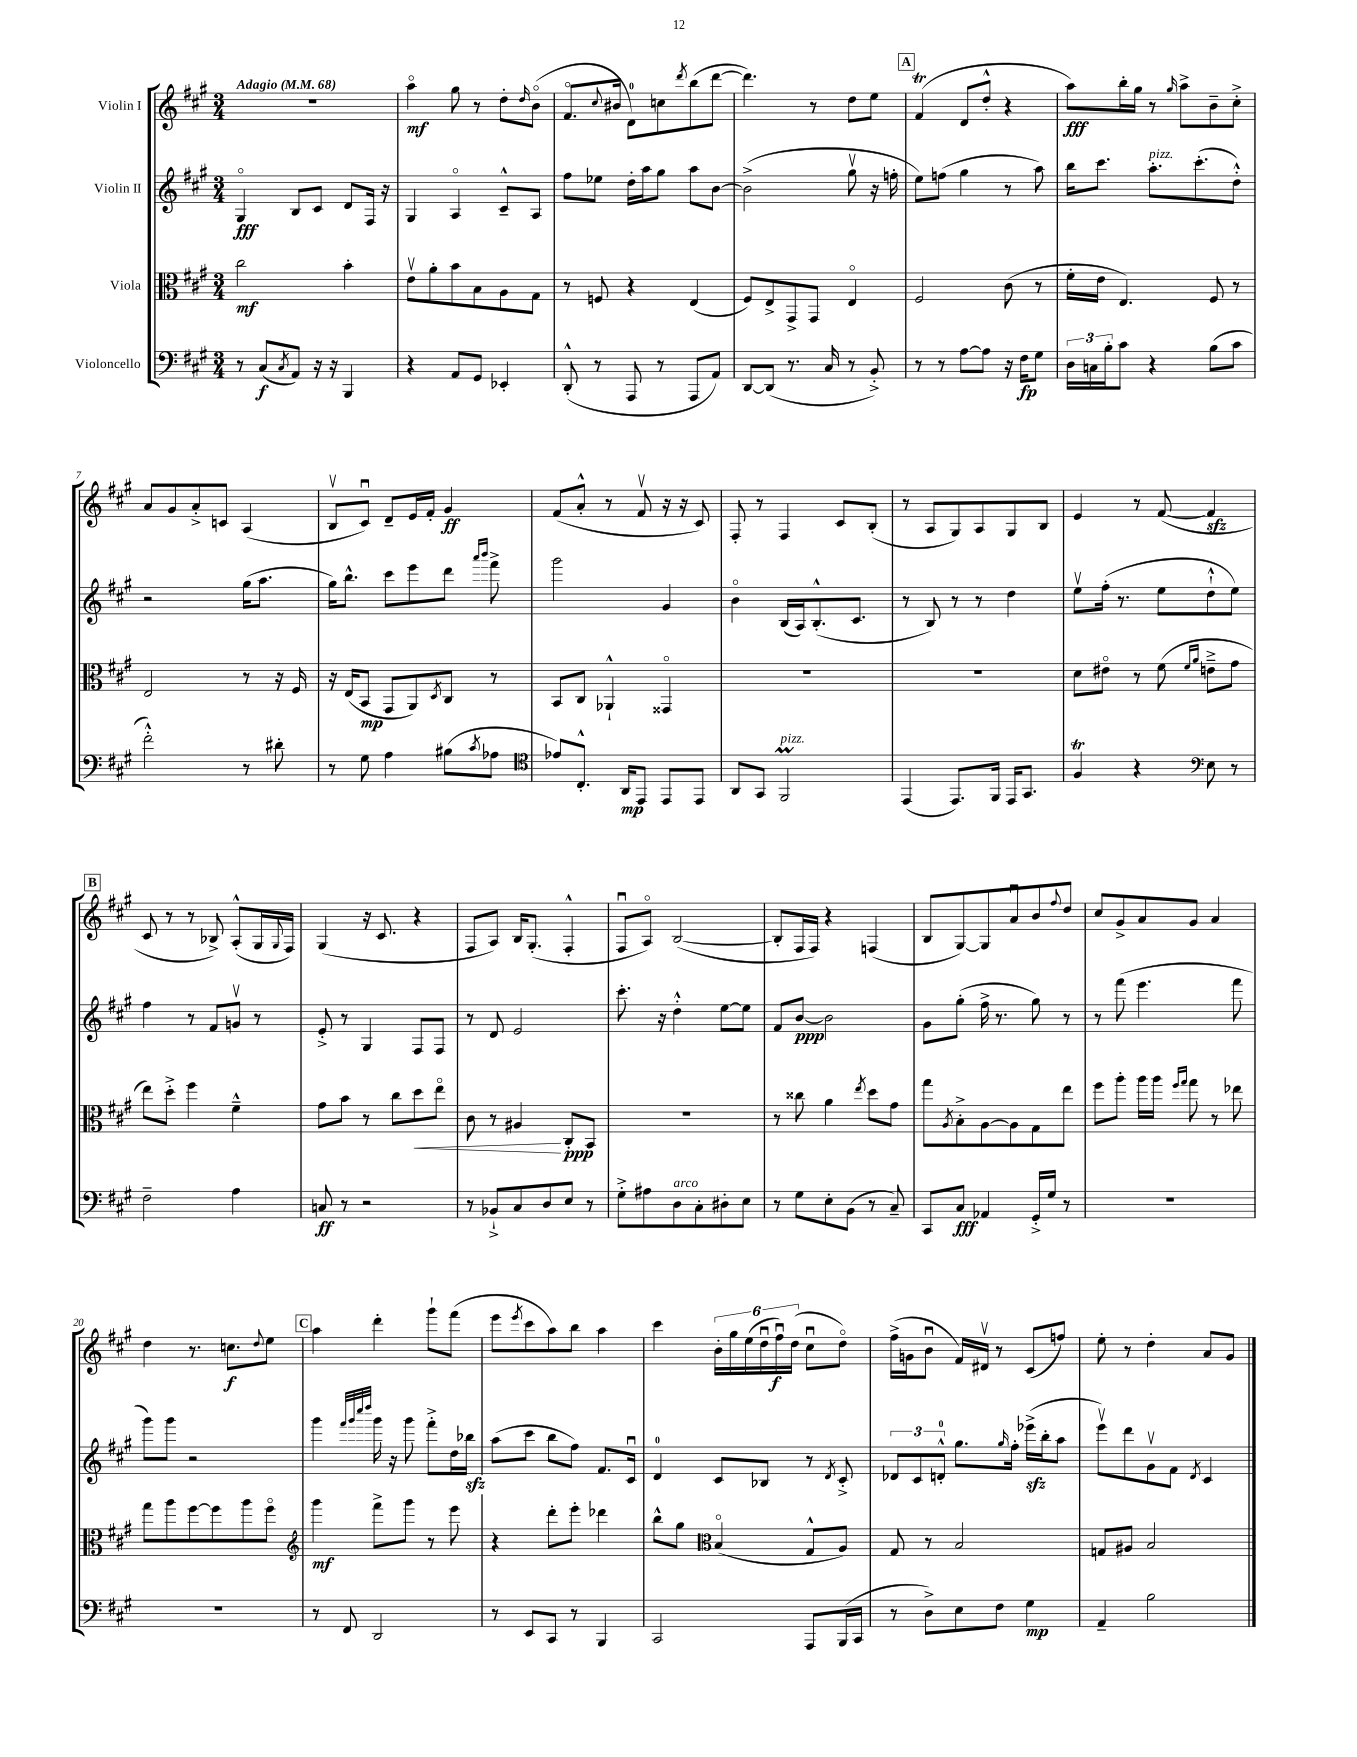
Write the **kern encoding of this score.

**kern	**kern	**kern	**kern
*staff4	*staff3	*staff2	*staff1
*clefF4	*clefC3	*clefG2	*clefG2
*k[f#c#g#]	*k[f#c#g#]	*k[f#c#g#]	*k[f#c#g#]
*M3/4	*M3/4	*M3/4	*M3/4
*MM68	*MM68	*MM68	*MM68
8r	2cc#\	4G#o/	2.r
(8C#/L	.	.	.
8qC#/	.	.	.
8AA/J)	.	8B/L	.
16r	.	8c#/J	.
16r	.	.	.
4BBB/	4b'\	8d/L	.
.	.	16F#/Jk	.
.	.	16r	.
=	=	=	=
4r	8ev\L	4G#/	4aao\
.	8a'\	.	.
8AA/L	8b\	4Ao/	8gg#\
8GG#/J	8B\	.	8r
4EE-'/	8A\	8c#~^^/L	8dd'\L
.	.	.	16qqdd/
.	8G#\J	8A/J	(8bo\J
=	=	=	=
(8DD'^^/	8r	8ff#\L	8.f#o/L
8r	8F/	8ee-\J	.
.	.	.	8qqcc#/
.	.	.	16b#/Jk
8AAA/	4r	16dd'\LL	8d\L)
.	.	16aa\J	.
8r	.	8gg#\J	8cc\
.	.	.	8qddd/
8AAA/L	(4E/	8aa\L	(8bb\
8AA/J)	.	[8b\J	[8ddd\J
=	=	=	=
[8DD/L	8F#/L)	(2b^\]	4.ddd\])
(8DD/]J	8E^/	.	.
8.r	8GG#^/	.	.
.	8GG#/J	.	8r
16C#/	.	.	.
8r	4Eo/	8gg#v\	8dd\L
8BB'^/)	.	16r	8ee\J
.	.	16ff'\	.
=	=	=	=
8r	2F#/	8ee\L)	(4f#/
8r	.	(8ff\J	.
[8A\L	.	4gg#\	8d/L
8A\]J	.	.	8dd'^^/J
16r	(8c#\	8r	4r
16F#\LK	.	.	.
8G#\J	8r	8aa\)	.
=	=	=	=
24D\LL	16f#'\LL	16bb\LK	8aa\L)
24C\	.	.	.
.	16e\JJ	8.ccc#\J	.
24B'\J	.	.	.
8c#\J	4.E/)	.	16bb'\L
.	.	.	16gg#\JJ
4r	.	8.aa'\L	8r
.	.	.	16qqgg#/
.	.	.	8aa^\L
.	.	(8.ccc#'\	.
(8B\L	8F#/	.	8b~\
8c#\J	8r	8dd'^^\J)	8cc#'^\J
=	=	=	=
2f#'^^\)	2E/	2r	8a/L
.	.	.	8g#/
.	.	.	8a'^/
.	.	.	8c/J
8r	8r	(16gg#\LK	(4A/
.	.	8.aa\J	.
8d#'\	16r	.	.
.	16F#/	.	.
=	=	=	=
8r	16r	16gg#\LK)	8Bv/L
.	(16E/LK	8.bb^^\J	.
8G#\	8BB/J	.	8c#u/J)
4A\	8GG#/L	8ccc#\L	8d~/L
.	8AA/)	8eee\	16e/L
.	.	.	16f#'/JJ
.	8qD/	.	.
(8B#\L	8C#/J	8ddd\J	4g#/
.	.	16qqaaa/LL	.
8qc#/	.	16qqbbb/JJ	.
8A-\J	8r	8fff#^\	.
=	=	=	=
*clefC4	*	*	*
8e-/L)	8BB/L	2ggg#\	(8f#/L
8.C#'^^/J	8C#/J	.	8a'^^/J
.	4AA-`^^/	.	8r
16AA/LK	.	.	.
8EE/J	.	.	8f#v/
8EE/L	4GG##o/	4g#/	16r
.	.	.	16r
8EE/J	.	.	8c#/)
=	=	=	=
8AA/L	2.r	4bo\	8F#'/
8GG#/J	.	.	8r
2FF#/	.	(16B/LL	4F#/
.	.	16A/J)	.
.	.	(8.B'^^/	.
.	.	.	8c#/L
.	.	8.c#/J	.
.	.	.	(8B'/J
=	=	=	=
(4EE/	2.r	8r	8r
.	.	8B/)	8A/L
8.EE/L)	.	8r	8G#/)
.	.	8r	8A/
16FF#/Jk	.	.	.
16EE/LK	.	4dd\	8G#/
8.GG#/J	.	.	.
.	.	.	8B/J
=	=	=	=
4F#/	8d\L	8eev\L	4e/
.	8e#o\J	(16ff#'\Jk	.
.	.	8.r	.
4r	8r	.	8r
.	(8f#\	8ee\L	([8f#/
*clefF4	*	*	*
.	16qqf#/LL	.	.
.	16qqa/JJ	.	.
8E\	8e~^\L	8dd`^^\	4f#/]
8r	8g#\J	8ee\J)	.
=	=	=	=
2F#~\	8ee\L)	4ff#\	8c#/
.	8dd'^\J	.	8r
.	4ff#\	8r	8r
.	.	8f#/L	8B-^/)
4A\	4f#~^^\	8gv/J	(8A'^^/L
.	.	8r	16G#/L
.	.	.	8qqG#/
.	.	.	16F#/JJ)
=	=	=	=
8C/	8g#\L	8e'^/	(4G#/
8r	8b\J	8r	.
2r	8r	4G#/	16r
.	.	.	8.c#/
.	8cc#\L	.	.
.	8dd\	8F#/L	4r
.	8eeo\J	8F#/J	.
=	=	=	=
8r	8c#\	8r	8F#/L
8BB-`^/L	8r	8d/	8A/J)
8C#/	4A#/	2e/	16B/LK
.	.	.	(8.G#'/J
8D/	.	.	.
8E/J	8C#'/L	.	4F#'^^/
8r	8BB/J	.	.
=	=	=	=
8G#'^\L	2.r	8.ccc#'\	8F#u/L
8A#\	.	.	8Ao/J)
.	.	16r	.
8D\	.	4dd'^^\	([2B/
8C#'\	.	.	.
8D#'\	.	[8ee\L	.
8E\J	.	8ee\]J	.
=	=	=	=
8r	8r	8f#/L	8B'/]L
8G#\L	8cc##\	[8b/J	16F#/L
.	.	.	16F#/JJ)
8E'\	4a\	2b\]	4r
(8BB\J	.	.	.
.	8qee/	.	.
8r	8dd\L	.	(4F/
8C#~/)	8g#\J	.	.
=	=	=	=
8CC#/L	8gg#\L	8g#\L	8B/L
.	8qA/	.	.
8C#/J	8B'^\	(8gg#'\J	[8G#/)
4AA-/	[8A\	16ff#^\	8G#/]
.	.	8.r	.
.	8A\]	.	8au/
16GG#'^/LL	8G#\	8gg#\)	8b/
16G#/JJ	.	.	.
.	.	.	8qqff#/
8r	8ee\J	8r	8dd/J
=	=	=	=
2.r	8ff#\L	8r	8cc#/L
.	8aa'\J	(8fff#\	8g#^/
.	16aa\LL	4.eee\	8a/
.	16aa\JJ	.	.
.	16qqff#/LL	.	.
.	16qqgg#/JJ	.	.
.	8gg#\	.	8g#/J
.	8r	.	4a/
.	8ee-\	8fff#\	.
=	=	=	=
2.r	8gg#\L	8ggg#\L)	4dd\
.	8aa\	8ggg#\J	.
.	[8ff#\	2r	8.r
.	8ff#\]	.	.
.	.	.	8.cc\L
.	8aa\	.	.
.	.	.	8qqdd/
.	8ff#o\J	.	8ee\J
=	=	=	=
*	*clefG2	*	*
8r	4ggg#\	4ggg#\	4aa\
8FF#/	.	.	.
.	.	32qqfff#/LLL	.
.	.	32qqggg#/	.
.	.	32qqcccc#/	.
.	.	32qqdddd/JJJ	.
2DD/	8fff#^\L	16ggg#\	4ddd'\
.	.	16r	.
.	8ggg#\J	8ggg#\	.
.	8r	8fff#'^\L	8ggg#`\L
.	8eee\	16dd\L	(8fff#\J
.	.	16bb-\JJ	.
=	=	=	=
8r	4r	(8aa\L	8eee\L
.	.	.	8qeee/
8EE/L	.	8ccc#\J	8ccc#\
8CC#/J	8ddd'\L	8bb\L	8aa\)
8r	8eee'\J	8ff#\J)	8bb\J
4BBB/	4ddd-\	8.f#/L	4aa\
.	.	16c#u/Jk	.
=	=	=	=
2CC#/	8bb^^\L	4d/	4ccc#\
.	8gg#\J	.	.
*	*clefC3	*	*
.	(4Bo/	8c#/L	24b'\LL
.	.	.	24gg#\
.	.	.	(24ee\
.	.	8B-/J	24ddu\
.	.	.	24ff#u\)
.	.	.	(24dd\JJ
8AAA/L	8G#^^/L	8r	8cc#u\L
.	.	8qd/	.
(16BBB/L	8A/J)	8c#'^/	8ddo\J)
16CC#/JJ	.	.	.
=	=	=	=
8r	8G#/	12d-/L	(16ff#^\LL
.	.	.	16g\J
.	.	12c#/	.
8D^\L)	8r	.	8bu\J
.	.	12d'^^/J	.
8E\	2B/	8.gg#\L	16f#/LL)
.	.	.	16d#v/JJ
8F#\J	.	.	8r
.	.	16qqgg#/	.
.	.	16ff#'\Jk	.
4G#\	.	(16eee-^\LL	(8c#/L
.	.	16bb'\J	.
.	.	8aa\J	8ff/J)
=	=	=	=
4AA~/	8G/L	8eeev\L)	8ee'\
.	8A#/J	8ddd\	8r
2B\	2B/	8g#v\	4dd'\
.	.	8f#\J	.
.	.	8qd/	.
.	.	4c#/	8a/L
.	.	.	8g#/J
==	==	==	==
*-	*-	*-	*-
